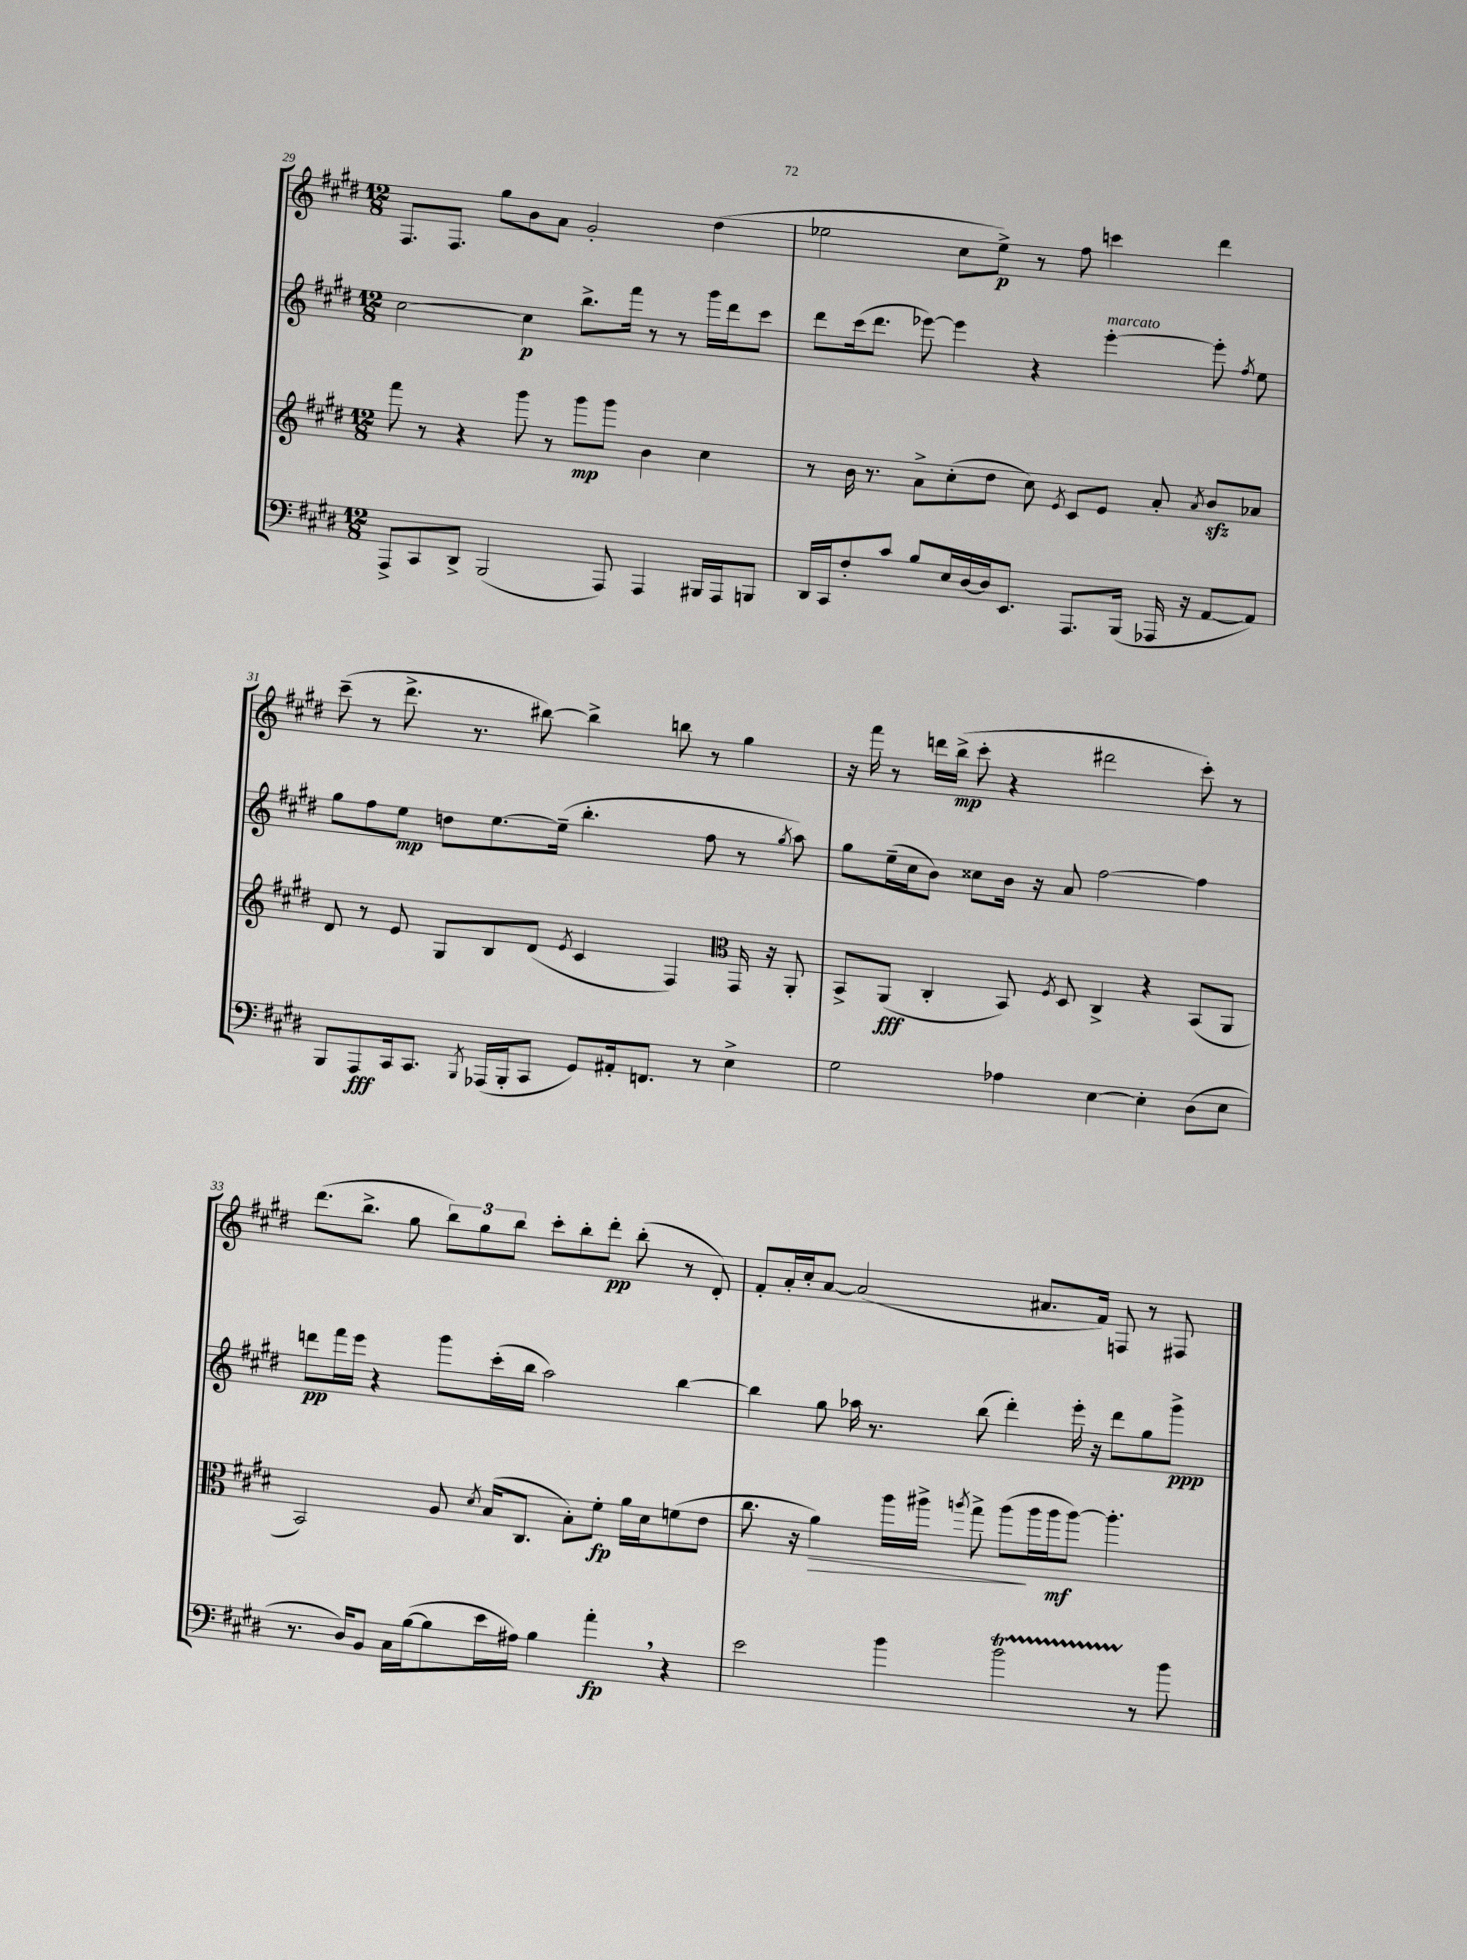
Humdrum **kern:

**kern	**kern	**kern	**kern
*staff4	*staff3	*staff2	*staff1
*clefF4	*clefG2	*clefG2	*clefG2
*k[f#c#g#d#]	*k[f#c#g#d#]	*k[f#c#g#d#]	*k[f#c#g#d#]
*M12/8	*M12/8	*M12/8	*M12/8
8AAA^	8fff#	[2cc#	8.F#
8CC#	8r	.	.
.	.	.	8.F#
8DD#^	4r	.	.
(2BBB	.	.	8gg#
.	8ggg#	4cc#]	8b
.	8r	.	8a
.	8ggg#	8.bb^	2g#'
8AAA)	8ggg#	.	.
.	.	16fff#	.
4AAA	4b	8r	.
.	.	8r	.
16BBB#	4cc#	16ggg#	(4dd#
16AAA	.	16ddd#	.
8BBB	.	8ccc#	.
=	=	=	=
16DD#	8r	8ddd#	2ee-
16CC#	.	.	.
8F#'	16b	(16ccc#	.
.	8.r	8.ddd#	.
8c#	.	.	.
8B	8a^	[8eee-)	.
16E	(8cc#'	4eee-]	8cc#
[16D#	.	.	.
16D#]	8dd#	.	8ee-^)
8.EE	.	.	.
.	8cc#)	4r	8r
.	8qe	.	.
8.AAA	8c#	.	8ff#
.	8e	[4eee-'	4ccc
(16BBB	.	.	.
16AAA-	8a'	.	.
16r	.	.	.
.	8qa	.	.
[8AA	8b	8eee-']	4ddd#
.	.	8qff#	.
8AA])	8a-	8ee	.
=	=	=	=
8BBB	8d#	8gg#	(8ccc#~
8AAA	8r	8ff#	8r
16CC#	8e	8ee	8.ddd#^
8.CC#	.	.	.
.	8G#	8dd	.
.	.	.	8.r
8qBBB	.	.	.
(16AAA-	8B	[8.ee	.
16BBB'	.	.	.
8CC#	(8d#	.	[8bb#)
.	.	(16ee~]	.
.	8qe	.	.
8GG#)	4c#	4.bb'	4bb#^]
16AA#'	.	.	.
8.FF	.	.	.
.	4F#)	.	8bb
8r	.	8ff#	8r
*	*clefC3	*	*
4E^	16GG#	8r	4gg#
.	16r	.	.
.	.	8qgg#	.
.	8AA'	8aa)	.
=	=	=	=
2G#	8BB^	8gg#	16r
.	.	.	16fff#
.	(8AA	(16ee~	8r
.	.	16cc#	.
.	4C#'	8b)	16ddd
.	.	.	(16bb^
.	.	8cc##	8ccc#'
4A-	8BB)	16b	4r
.	.	16r	.
.	8qF#	.	.
.	8D#	8a	.
[4E	4C#^	[2ff#	2ddd#
4E']	4r	.	.
(8D#	(8BB	4ff#]	8ccc#')
8E	8AA	.	8r
=	=	=	=
8.r	2BB)	8ddd	(8.ddd#
.	.	16fff#	.
16D#)	.	16eee	8.bb^
8BB	.	4r	.
16C#	.	.	8gg#
([16B	.	.	.
8B]	8A	8ggg#	12bb)
.	.	.	12gg#
.	8qd#	.	.
16e	(16B	(16ccc#'	.
.	.	.	12bb
16A#)	8.C#	16bb	.
4B	.	2aa)	8ccc#'
.	8B')	.	8bb'
4a'	8f#'	.	8ddd#'
.	16a	.	(8bb'
.	16d#	.	.
4r	(8f	[4bb	8r
.	8e	.	8d#')
=	=	=	=
2e	8.cc#	4bb]	8f#'
.	.	.	16a'
.	16r	.	16cc#'
.	4a)	8gg#	[8a
.	.	16aa-	(2a]
.	.	8.r	.
4b	16aa	.	.
.	16aa#^	.	.
.	8qaa	.	.
.	8gg#^	(8bb	.
2b	(8aa	4ddd#')	.
.	16aa	.	8.a#
.	16aa	.	.
.	[8aa)	16eee'	.
.	.	16r	16f#)
.	4.aa']	8ddd#	8F
8r	.	8gg#	8r
8b	.	8ggg#^	8F#
==	==	==	==
*-	*-	*-	*-
